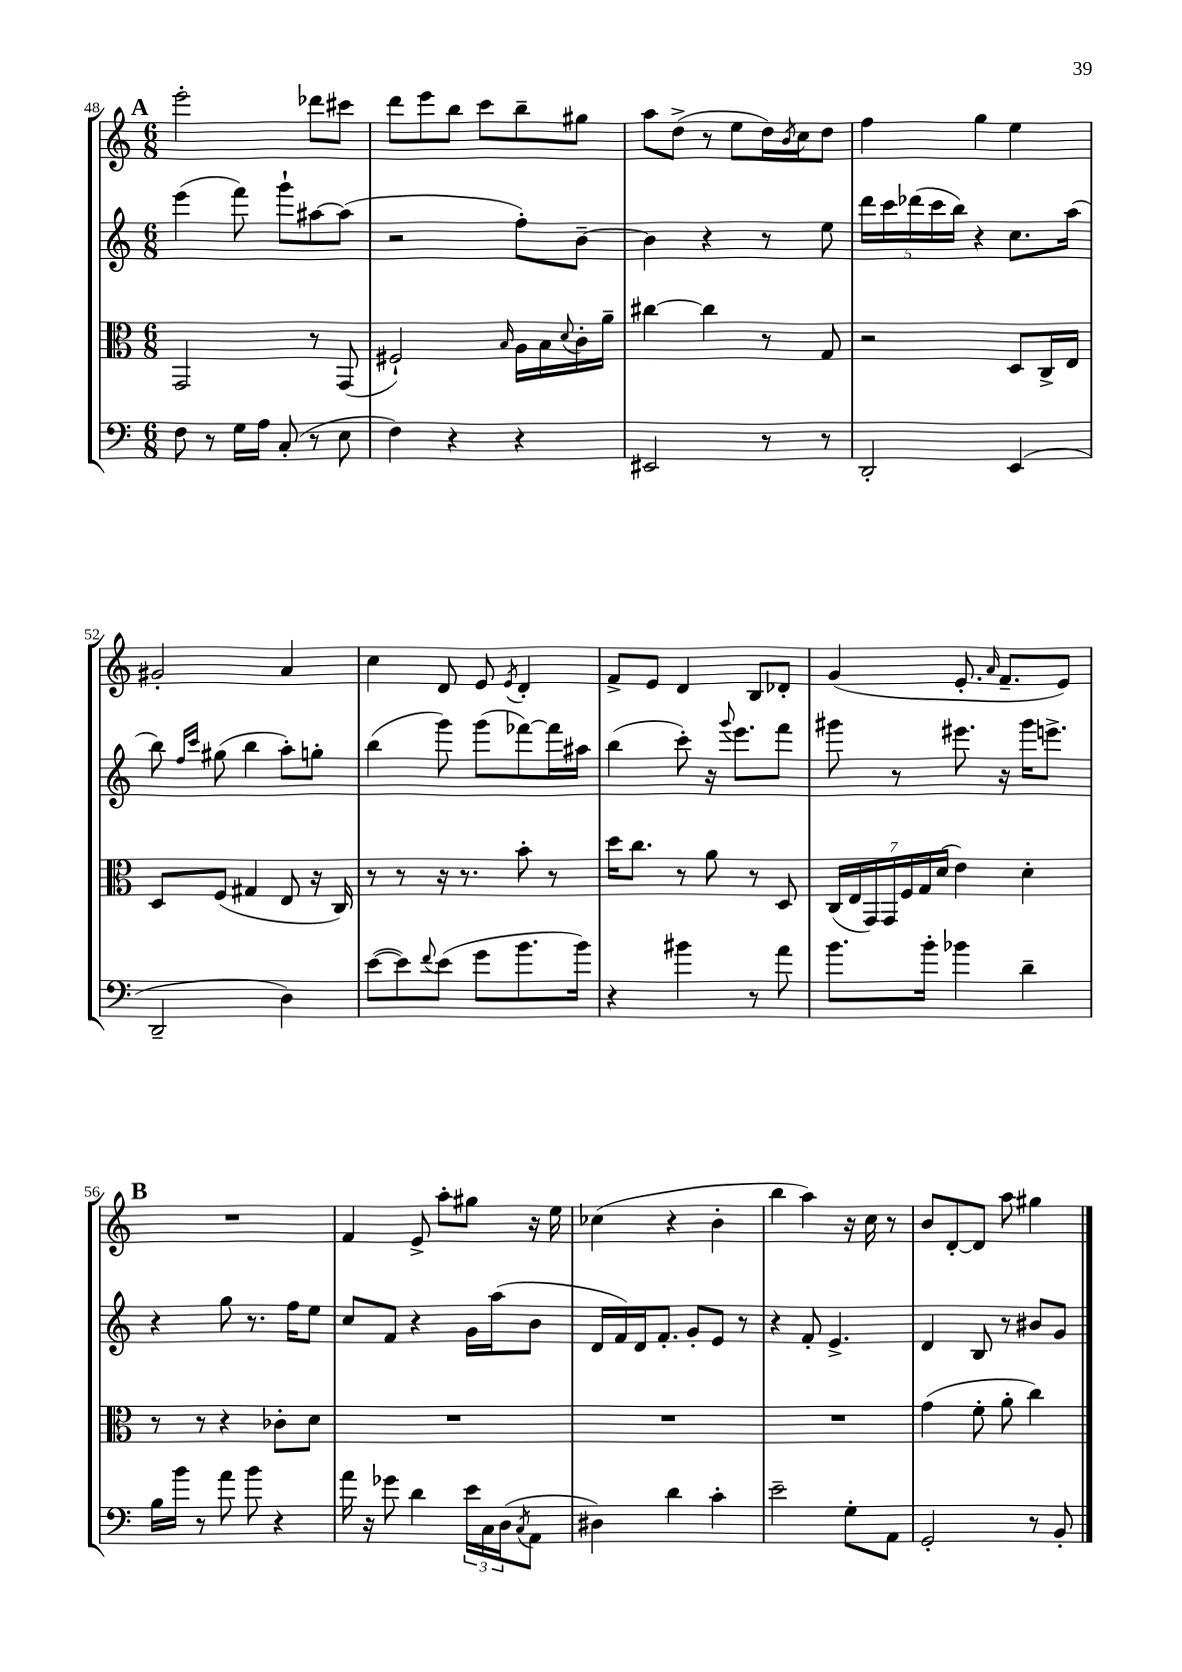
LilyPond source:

<<
\new StaffGroup <<
\new Staff = "s0" {
    \clef treble \key c \major \numericTimeSignature \time 6/8
    \mark \markup { \bold "A" } e'''2-. des'''8 cis'''8 |
    d'''8 e'''8 b''8 c'''8 b''8-- gis''8 |
    a''8 d''8->( r8 e''8 d''16) \acciaccatura { b'8 } c''16 d''8 |
    f''4 g''4 e''4 |
    gis'2-. a'4 |
    c''4 d'8 e'8 \acciaccatura { e'8 } d'4-. |
    f'8-> e'8 d'4 b8 des'8-. |
    g'4( e'8.-. \grace { a'16 } f'8.-- e'8) |
    \mark \markup { \bold "B" } R2. |
    f'4 e'8-> a''8-. gis''8 r16 e''16 |
    ces''4( r4 b'4-. |
    b''4 a''4) r16 c''16 r8 |
    b'8 d'8~-. d'8 a''8 gis''4 \bar "|." |
}
\new Staff = "s1" {
    \clef treble \key c \major \numericTimeSignature \time 6/8
    \mark \markup { \bold "A" } e'''4( f'''8) g'''8-! ais''8~ ais''8( |
    r2 f''8-.) b'8~-- |
    b'4 r4 r8 e''8 |
    \tuplet 5/4 { d'''16 c'''16 des'''16( c'''16 b''16) } r4 c''8. a''16( |
    b''8) \grace { f''16 c'''16 } gis''8( b''4 a''8-.) g''8-. |
    b''4( g'''8) g'''8( fes'''8~) fes'''16 ais''16 |
    b''4( c'''8-.) r16 \appoggiatura { g'''8 } e'''8. f'''8 |
    gis'''8 r8 eis'''8. r16 gis'''16 e'''8.-> |
    \mark \markup { \bold "B" } r4 g''8 r8. f''16 e''8 |
    c''8 f'8 r4 g'16 a''16( b'8 |
    d'16 f'16) d'16 f'8.-. g'8-. e'8 r8 |
    r4 f'8-. e'4.-> |
    d'4 b8 r8 bis'8 g'8 \bar "|." |
}
\new Staff = "s2" {
    \clef alto \key c \major \numericTimeSignature \time 6/8
    \mark \markup { \bold "A" } g,2 r8 g,8( |
    fis2-!) \grace { b16 } a16 b16 \appoggiatura { d'8 } c'16-. a'16-- |
    cis''4~ cis''4 r8 g8 |
    r2 d8 c16-> e16 |
    d8 f8( gis4 e8 r16 c16) |
    r8 r8 r16 r8. b'8-. r8 |
    d''16 c''8. r8 a'8 r8 d8 |
    \tuplet 7/4 { c16( e16 g,16) g,16 f16 g16 d'16( } e'4) d'4-. |
    \mark \markup { \bold "B" } r8 r8 r4 ces'8-. d'8 |
    R2. |
    R2. |
    R2. |
    g'4( f'8-. a'8-. c''4) \bar "|." |
}
\new Staff = "s3" {
    \clef bass \key c \major \numericTimeSignature \time 6/8
    \mark \markup { \bold "A" } f8 r8 g16 a16 c8-.( r8 e8 |
    f4) r4 r4 |
    eis,2 r8 r8 |
    d,2-. e,4( |
    d,2-- d4) |
    e'8~( e'8) \appoggiatura { f'8 } e'8( g'8 b'8. b'16) |
    r4 bis'4 r8 a'8 |
    b'8. b'16-. bes'4 d'4-- |
    \mark \markup { \bold "B" } b16 b'16 r8 a'8 b'8 r4 |
    a'16 r16 ges'8 d'4 \tuplet 3/2 { e'16 c16 d16( } \acciaccatura { c8 } a,8 |
    dis4) d'4 c'4-. |
    e'2-- g8-. a,8 |
    g,2-. r8 b,8-. \bar "|." |
}
>>
>>
\layout { \context { \Score currentBarNumber = #48 } }
